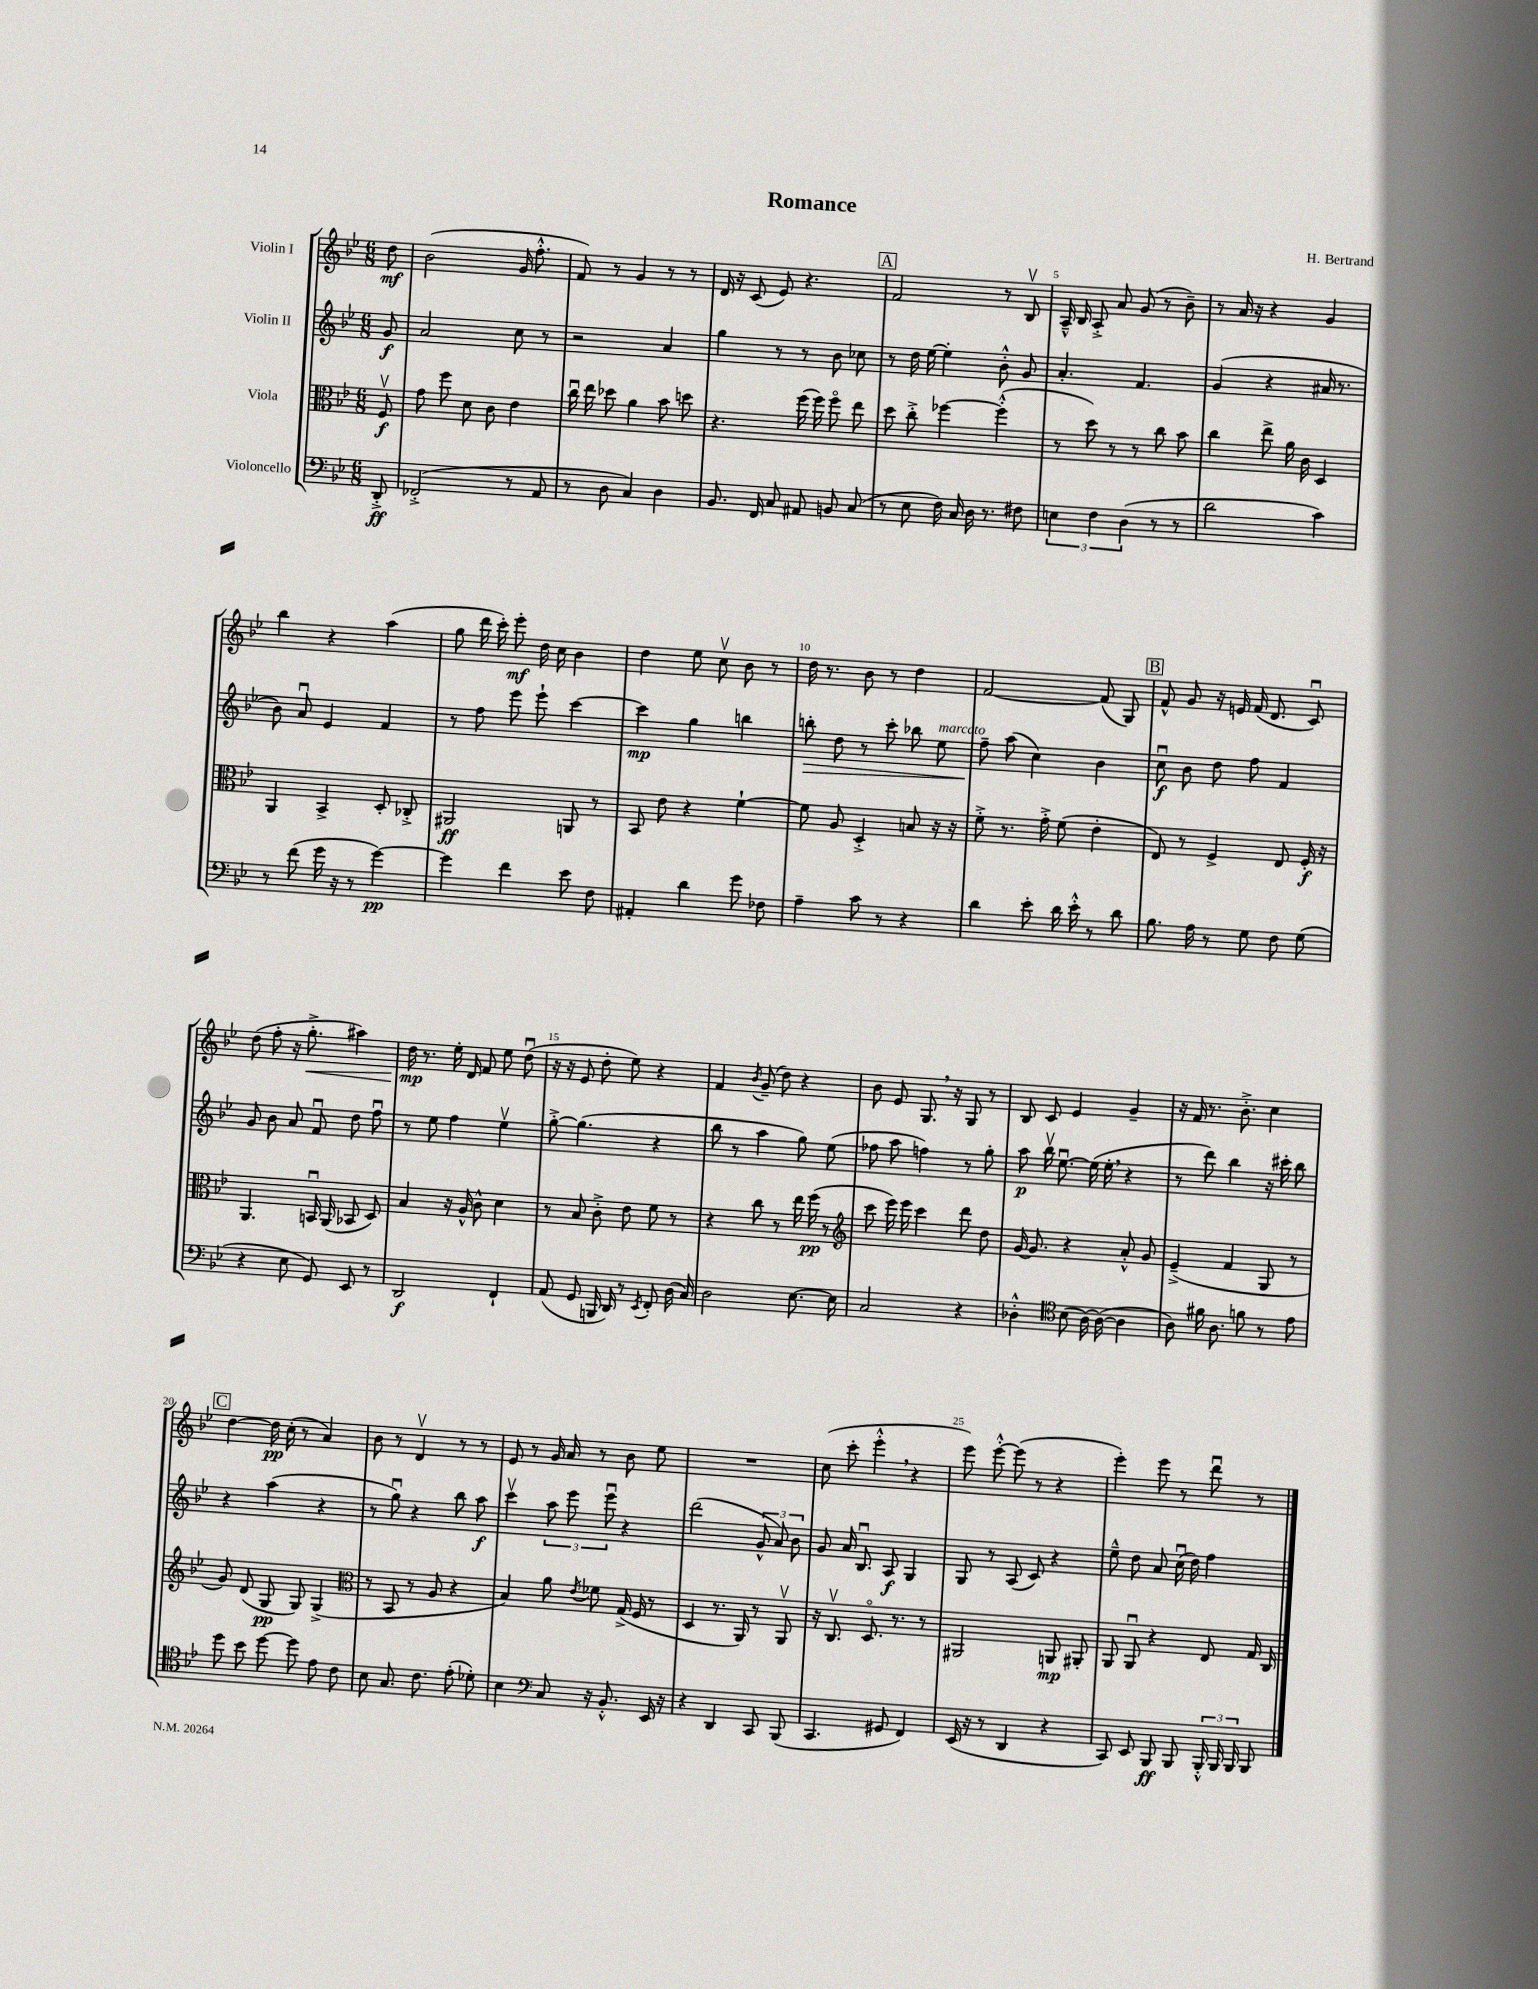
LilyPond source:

\header { title = "Romance" composer = "H. Bertrand" }
<<
\new StaffGroup <<
\new Staff = "s0" \with { instrumentName = "Violin I" } {
    \clef treble \key bes \major \numericTimeSignature \time 6/8 \partial 8
    \autoBeamOff d''8\mf |
    bes'2( g'16 f''8.-.-^ |
    f'8) r8 g'4 r8 r8 |
    d'16 r16 c'8( ees'8) r4. |
    \mark \markup { \box "A" } f'2 r8 bes8\upbow |
    a16---^ bes16 a8-.-> a'8 g'8( r8 bes'8--) |
    r8 a'16 r16 r4 g'4 |
    bes''4 r4 a''4( |
    g''8 d'''16 c'''16-.) ees'''8-.\mf d''16 c''16 bes'4 |
    d''4 ees''8 c''8\upbow bes'8 r8 |
    d''16 r8. bes'8 r8 d''4 |
    f'2~ f'8( g8) |
    \mark \markup { \box "B" } f'8-^ g'8 r16 e'16 f'16( d'8. c'8\downbow) |
    d''8( f''8-. r16 g''8.-.->\< ais''4) |
    d''16\mp\! r8. ees''16-. d'16 f'8 ees''8 d''8\downbow( |
    r16 r16 ees'8 d''8-. ees''8) r4 |
    f'4 \acciaccatura { bes'8 } g'8--( d''8) r4 |
    bes'8 ees'8 g8. \breathe r16 g8 r8 |
    bes8 c'8 ees'4 g'4-- |
    r16 f'16 r8. bes'8.-.-> c''4 |
    \mark \markup { \box "C" } d''4~ d''16\pp c''16-.( r8 a'4) |
    bes'8 r8 d'4\upbow r8 r8 |
    ees'8 r8 g'16 a'16 r8 bes'8 ees''8 |
    R2. |
    c''8( c'''8-. ees'''4-.-^ \breathe r4 |
    ees'''8) ees'''8~-.-^ ees'''8( r8 r4 |
    ees'''4-.) ees'''8 r8 d'''8\downbow r8 \bar "|." |
}
\new Staff = "s1" \with { instrumentName = "Violin II" } {
    \clef treble \key bes \major \numericTimeSignature \time 6/8 \partial 8
    \autoBeamOff g'8\f |
    a'2 c''8 r8 |
    r2 a'4 |
    g''4 r8 r8 bes'8 ces''8 |
    \mark \markup { \box "A" } r8 d''16 ees''16~ ees''4-. bes'8-.-^ g'8 |
    a'4.-. f'4. |
    g'4( r4 ais'16 r8. |
    bes'8) a'8\downbow ees'4 f'4 |
    r8 f''8 ees'''8 ees'''8-! c'''4~ |
    c'''4\mp g''4 b''4 |
    b''8-.\> d''8 r8 c'''8-. bes''8 ees''8^\markup { \italic "marcato" } |
    f''8--\! a''8( c''4) bes'4 |
    \mark \markup { \box "B" } c''8\downbow\f bes'8 d''8 f''8 f'4 |
    g'8 bes'8 a'8 f'8\downbow d''8 f''8\downbow |
    r8 ees''8 f''4 ees''4\upbow |
    g''8~-.-> g''4.( r4 |
    bes''8 r8 a''4 g''8) ees''8( |
    fes''8 a''8 f''4) r8 g''8-. |
    a''8\p bes''16\upbow ees''8.~\downbow ees''16( ees''16-. \breathe r4 |
    r8 d'''8) bes''4 r16 cis'''16-. bes''8 |
    \mark \markup { \box "C" } r4 a''4( r4 |
    r8 g''8\downbow) r4 bes''8 a''8\f |
    c'''4\upbow \tuplet 3/2 { a''8 ees'''8 ees'''8\downbow } r4 |
    d'''2( \tuplet 3/2 { g'8-^ a'8) bes'8 } |
    g'8 a'16 bes8.\downbow a8\f g4 |
    g8 r8 a8( c'8) r4 |
    ees''8---^ d''8 a'8 c''16\downbow( d''16) f''4 \bar "|." |
}
\new Staff = "s2" \with { instrumentName = "Viola" } {
    \clef alto \key bes \major \numericTimeSignature \time 6/8 \partial 8
    \autoBeamOff f8\upbow\f |
    g'8 f''8 d'8 c'8 ees'4 |
    c''16\downbow ees''16 des''8 a'4 bes'8 d''8 |
    r4. f''16( f''16) f''8\flageolet ees''8 |
    \mark \markup { \box "A" } d''8 c''8-.-> fes''4~ fes''4-.-^( |
    r8 d''8) r8 r8 c''8 bes'8 |
    c''4 ees''8-> a'16 c'16 d4 |
    a,4 bes,4-> d8-. ces8-.-> |
    ais,2\ff a,8 r8 |
    bes,8 ees'8 r4 f'4~-! |
    f'8 a8 d4-.-> b8 r16 r16 |
    f'8-.-> r8. g'16-.-> f'8( ees'4-. |
    \mark \markup { \box "B" } ees8) r8 f4-> ees8 f16-.\f r16 |
    a,4. b,16\downbow a,16( bes,8 d8) |
    bes4 r16 a16-^ c'8-^ d'4 |
    r8 bes8 c'8-.-> ees'8 f'8 r8 |
    r4 c''8 r8 ees''16 f''16\pp( r8 |
    \clef treble c'''8 ees'''16) ees'''16 c'''4 d'''8 d''8 |
    g'16~ g'8. r4 a'8-.-^ g'8 |
    ees'4--->( f'4 g8 r8 |
    \mark \markup { \box "C" } g'8) d'8( g8\pp g8) g4->( |
    \clef alto r8 bes,8 r8 a8 r4 |
    bes4) a'8 \acciaccatura { ees'8 } fes'8 g16->( f16 r8 |
    d4 r8. a,16) r8 a,8\upbow |
    r16 c8.\upbow d8.\flageolet r8. r8 |
    ais,2 a,8\mp ais,8-. |
    a,8 a,8\downbow r4 ees8 g16 c16 \bar "|." |
}
\new Staff = "s3" \with { instrumentName = "Violoncello" } {
    \clef bass \key bes \major \numericTimeSignature \time 6/8 \partial 8
    \autoBeamOff d,8-.->\ff |
    fes,2-.->( r8 a,8 |
    r8 d8 c4) d4 |
    bes,8. f,16 c8 ais,8 b,8 c8( |
    \mark \markup { \box "A" } r8 ees8 f16) c16 d16 r8. fis8 |
    \tuplet 3/2 { e4 f4 d4( } r8 r8 |
    d'2 c'4) |
    r8 f'8( g'16 r16 r8 g'4~\pp) |
    g'4 f'4 ees'8 f8 |
    ais,4-. d'4 g'8 fes8 |
    a4-- c'8 r8 r4 |
    d'4 ees'8-. d'16 ees'16-.-^ r8 d'8 |
    \mark \markup { \box "B" } bes8. a16 r8 g8 f8 g8( |
    r4 ees8 g,8) ees,8 r8 |
    d,2\f f,4-! |
    a,8( g,8 b,,16 d,16) r8 \acciaccatura { ees,8 } f,8-. d16( c16) |
    d2 ees8.~ ees16 |
    c2 r4 |
    des4-.-^ \clef tenor bes8( a16~) a16~( a4 |
    a8) fis'16 a8. f'8 r8 ees'8 |
    \mark \markup { \box "C" } d''8 bes'8 d''8~ d''8 ees'8 c'8 |
    bes8 g8. c'8. ees'8-.( des'8-.) |
    bes4 \clef bass c8 r16 bes,8.-.-^ ees,16 r16 |
    r4 d,4 c,8 bes,,8( |
    c,4. gis,8 f,4) |
    ees,16( r16 r8 d,4 r4 |
    c,8) ees,8 bes,,8\ff bes,,8 \tuplet 3/2 { bes,,16-.-^ bes,,16 bes,,16 } bes,,8 \bar "|." |
}
>>
>>
\layout { \context { \Score \override BarNumber.break-visibility = ##(#f #t #t) barNumberVisibility = #(every-nth-bar-number-visible 5) } }
